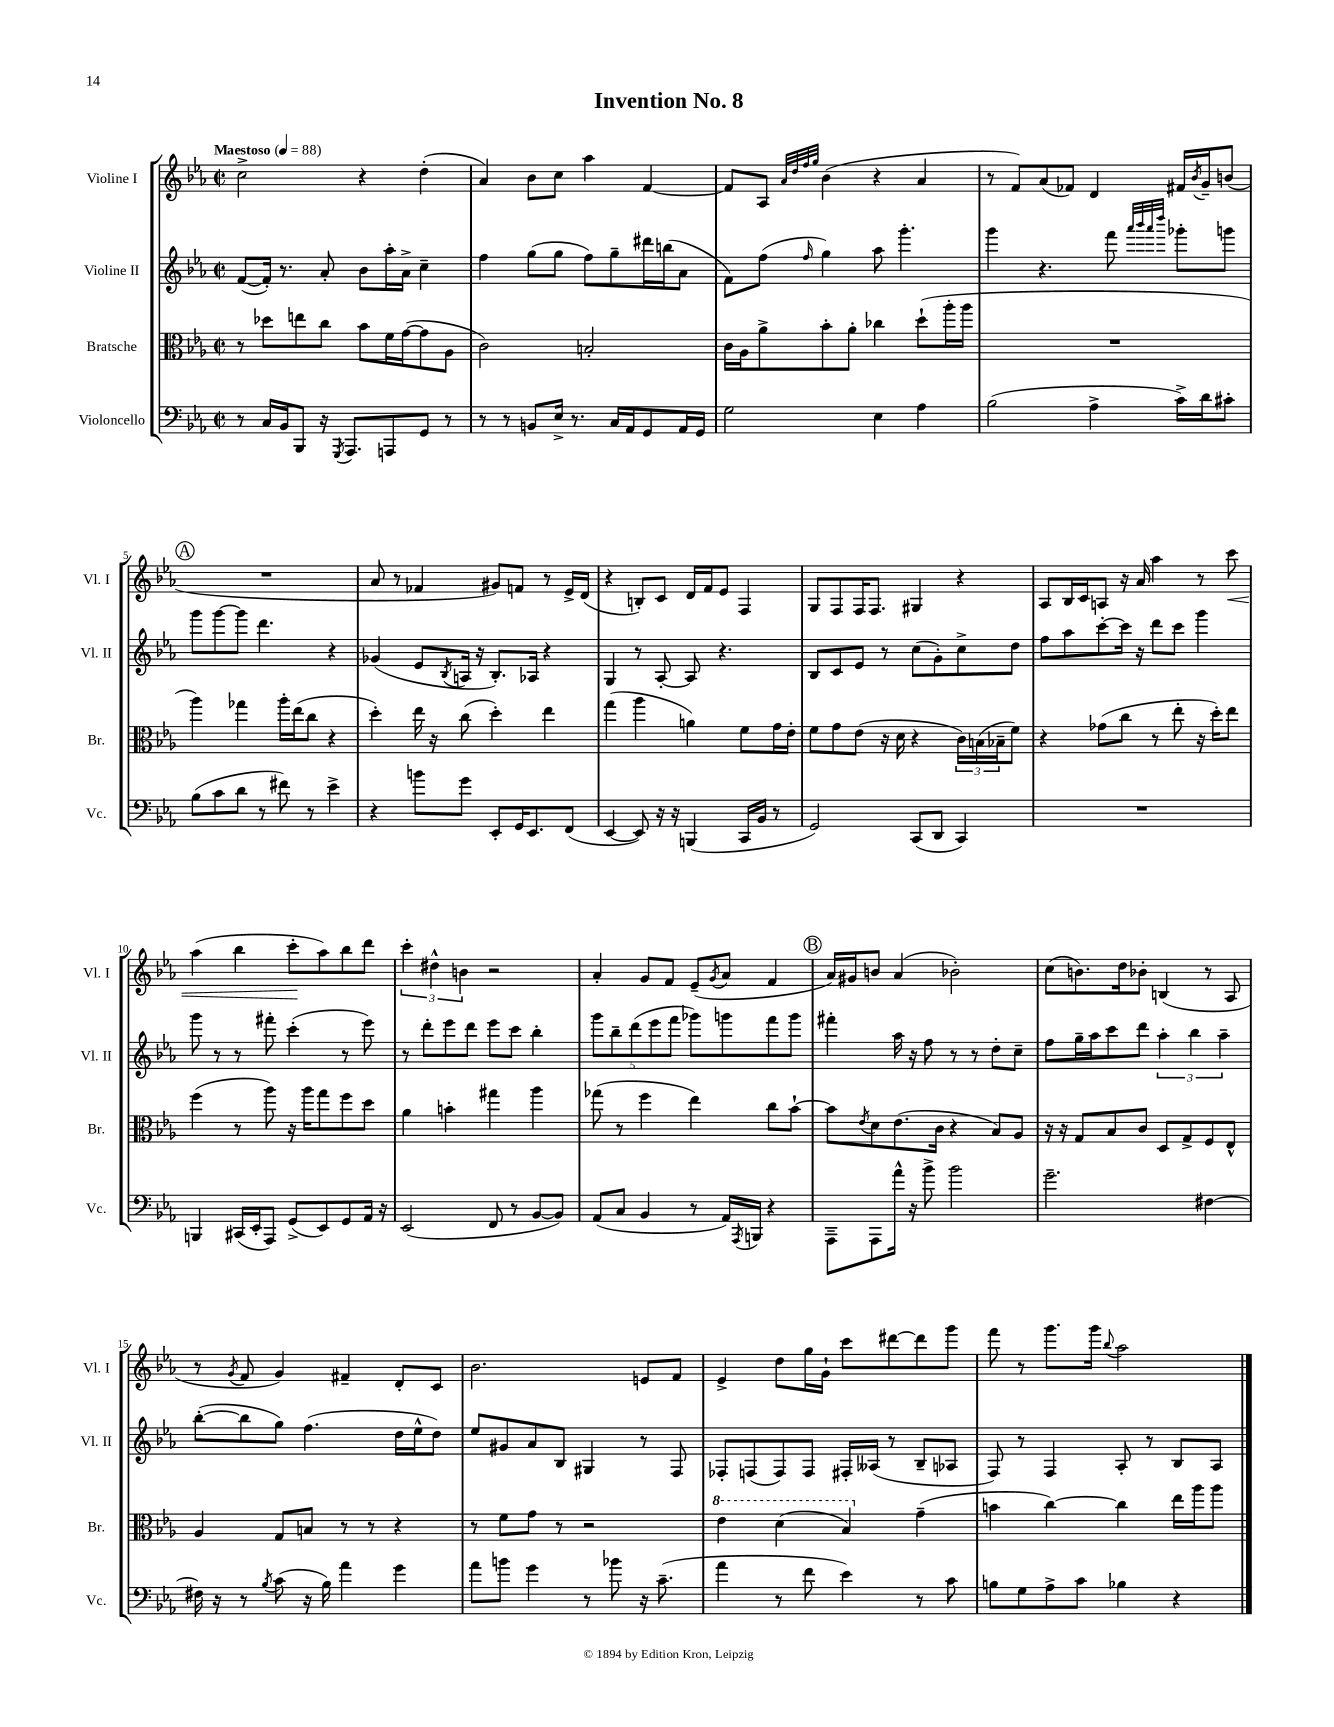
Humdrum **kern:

**kern	**kern	**kern	**kern	**dynam
*part4	*part3	*part2	*part1	*part1
*staff4	*staff3	*staff2	*staff1	*staff1
*I"Violoncello	*I"Bratsche	*I"Violine II	*I"Violine I	*
*I'Vc.	*I'Br.	*I'Vl. II	*I'Vl. I	*
*clefF4	*clefC3	*clefG2	*clefG2	*
*k[b-e-a-]	*k[b-e-a-]	*k[b-e-a-]	*k[b-e-a-]	*
*M2/2	*M2/2	*M2/2	*M2/2	*
*met(c|)	*met(c|)	*met(c|)	*met(c|)	*
*MM88	*MM88	*MM88	*MM88	*
=1	=1	=1	=1	=1
!	!	!	!LO:TX:a:B:t=Maestoso	!
8r	8r	([8f/L	2cc^\	.
16C/LL	8dd-X\L	16f'/Jk])	.	.
16BB-/J	.	8.r	.	.
8BBB-/J	8een\	.	.	.
16r	8cc\J	8a-'/	.	.
8qGGG/	.	.	.	.
8.AAA-/L	.	.	.	.
.	8b-\L	8b-\L	4r	.
8AAAn/	16f\L	16aa-'\L	.	.
.	([16g\J	16a-^\JJ	.	.
8GG/J	8g\]	4cc~\	(4dd'\	.
8r	8A-\J	.	.	.
=2	=2	=2	=2	=2
8r	2c\)	4ff\	4a-/)	.
8r	.	.	.	.
8BBn/L	.	(8gg\L	8b-\L	.
16E-^/Jk	.	8gg\J	8cc\J	.
8.r	.	.	.	.
.	2Bn'/	8ff\L)	4aa-\	.
16C/LL	.	8gg~\	.	.
16AA-/J	.	.	.	.
8GG/	.	16ddd#X\L	[4f/	.
.	.	(16bbn\J	.	.
16AA-/L	.	8a-\J	.	.
16GG/JJ	.	.	.	.
=3	=3	=3	=3	=3
2G\	16c\LL	8f\L)	8f/L]	.
.	16A-\J	.	.	.
.	8a-^\	(8ff\J	8A-/J	.
.	.	.	32qqa-/LLL	.
.	.	.	32qqdd/	.
.	.	.	32qqff/	.
.	.	16qqff/	32qqgg/JJJ	.
.	8b-'\	4gg\)	(4b-\	.
.	8a-'\J	.	.	.
4E-\	4cc-X\	8aa-\	4r	.
.	.	4.ggg'\	.	.
4A-\	(8dd`\L	.	4a-/	.
.	16aa-'\L	.	.	.
.	16aa-\JJ	.	.	.
=4	=4	=4	=4	=4
(2B-\	1r	4ggg\	8r	.
.	.	.	8f/L)	.
.	.	4.r	(8a-/	.
.	.	.	8f-X/J)	.
4A-^\	.	.	4d/	.
.	.	8fff\	.	.
.	.	32qqaaa-/LLL	.	.
.	.	32qqbbb-/	.	.
.	.	32qqaaa-/	.	.
.	.	32qqdddd/JJJ	.	.
16c^\LL)	.	8ggg-X'\L	16f#X/LL	.
.	.	.	8qb-/	.
16d\J	.	.	16g~/J	.
8c#X'\J	.	8gggn\J	(8bn/J	.
!!LO:LB:g=z
!!LO:REH:place=s1:t=A
=5	=5	=5	=5	=5
(8B-\L	4aa-\)	8ggg\L	1r	.
8c\	.	[8ggg\	.	.
8d\J	4gg-X\	8ggg\J]	.	.
8r	.	4.ddd\	.	.
8f#X\)	16aa-'\LL	.	.	.
.	(16ee-\J	.	.	.
8r	8cc\J	.	.	.
4e-^\	4r	4r	.	.
=6	=6	=6	=6	=6
4r	4dd'\)	(4g-X/	8a-/	.
.	.	.	8r	.
8bn\L	16ee-\	8e-/L	4f-X/	.
.	16r	.	.	.
.	.	8qB-/	.	.
8g\J	(8cc\	16An/Jk	.	.
.	.	16r	.	.
8EE-'/L	4dd'\)	8.B-'/L)	8g#X/L)	.
16GG/K	.	.	8fn/J	.
8.EE-/	.	16A-X/Jk	.	.
.	4ee-\	4r	8r	.
(8FF/J	.	.	16e-^/LL	.
.	.	.	(16d/JJ	.
=7	=7	=7	=7	=7
[4EE-/	(4gg\	4G/	4r	.
8EE-/])	4aa-\	8r	8Bn'/L)	.
16r	.	[8A-'/	8c/J	.
16r	.	.	.	.
(4BBBn/	4an\)	8A-/]	16d/LL	.
.	.	.	16f/J	.
.	.	4.r	8e-/J	.
16CC/LL	8f\L	.	4F/	.
16BB-/JJ	.	.	.	.
8r	16g\L	.	.	.
.	16e-'\JJ	.	.	.
=8	=8	=8	=8	=8
2GG/)	8f\L	8B-/L	8G/L	.
.	8g\	8c/	8F/	.
.	(8e-\J	8e-/J	16F/K	.
.	.	.	8.F/J	.
.	16r	8r	.	.
.	16d\	.	.	.
(8CC/L	4r	(8cc\L	4G#X/	.
8DD/J	.	8g'\)	.	.
4CC/)	24c\LL)	8cc^\	4r	.
.	(24Bn\	.	.	.
.	24B-X~\J	.	.	.
.	8f\J)	8dd\J	.	.
=9	=9	=9	=9	=9
1r	4r	8ff\L	8A-/L	.
.	.	8aa-\	16B-/L	.
.	.	.	16c/J	.
.	(8g-X\L	[8ccc'\	8An/J	.
.	8cc\J	16ccc\Jk]	16r	.
.	.	16r	16a-/	.
.	8r	8ddd\L	4aa-\	.
.	8ee-'\	8ccc\J	.	.
.	16r	4ggg\	8r	.
.	16dd'\KL)	.	.	.
!	!	!	!	!LO:HP:b
.	8ee-\J	.	8ccc\	<
!!LO:LB:g=z
=10	=10	=10	=10	=10
4BBBn/	(4ff\	8ggg\	(4aa-\	.
.	.	8r	.	.
(16CC#X/LL	8r	8r	4bb-\	.
16EE-'/J	.	.	.	.
8AAA-/J)	8aa-\)	8fff#X'\	.	.
(8GG^/L	16r	(4ccc'\	8ccc'\L	.
.	16aa-\KL	.	.	.
8EE-/)	8gg\	.	8aa-\)	[
8GG/	8ff\	8r	8bb-\	.
16AA-/Jk	8dd\J	8eee-\)	8ddd\J	.
16r	.	.	.	.
=11	=11	=11	=11	=11
(2EE-/	4a-\	8r	6ccc'\	.
.	.	8ddd'\L	.	.
.	.	.	6dd#X^^\	.
.	4bn'\	8eee-\	.	.
.	.	.	6bn\	.
.	.	8ddd\J	.	.
8FF/	4gg#X\	8eee-\L	2r	.
8r	.	8ccc\J	.	.
[8BB-/L	4aa-\	4bb-'\	.	.
8BB-/J])	.	.	.	.
=12	=12	=12	=12	=12
(8AA-/L	(8gg-X\	10ggg\L	4a-'/	.
.	.	10bb-~\	.	.
8C/J	8r	.	.	.
.	.	(10ddd\	.	.
4BB-/	4ff\	.	8g/L	.
.	.	10eee-\	.	.
.	.	.	8f/J	.
.	.	10fff\J	.	.
8r	4ee-\)	8ggg-X\L)	(8e-~/L	.
.	.	.	8qg/	.
16AA-/LL)	.	8gggn\	8a-/J	.
8qAAA-/	.	.	.	.
16BBBn/JJ	.	.	.	.
4r	8cc\L	8fff\	4f/	.
.	[8b-`\J	8ggg\J	.	.
!!LO:REH:place=s1:t=B
=13	=13	=13	=13	=13
8AAA-~\L	8b-\L]	4fff#X'\	16a-/LL)	.
.	.	.	16g#X/J	.
.	8qe-/	.	.	.
8AAA-\	8d\	.	8bn/J	.
16a-^^\Jk	(8.e-\	16aa-\	(4a-/	.
16r	.	16r	.	.
8b-^\	.	8ff\	.	.
.	16c\Jk	.	.	.
2b-\	4r	8r	2b-X'\)	.
.	.	8r	.	.
.	8B-/L)	8dd'\L	.	.
.	8A-/J	8cc~\J	.	.
=14	=14	=14	=14	=14
2.g~\	16r	8ff\L	(8cc\L	.
.	16r	.	.	.
.	8G/L	16gg~\L	8.bn\)	.
.	.	16aa-\J	.	.
.	8B-/	8ccc\	.	.
.	.	.	16dd\k	.
.	8c/J	8ddd\J	8b-X'\J	.
.	8D/L	6aa-'\	(4Bn/	.
.	8G^/	.	.	.
.	.	6bb-\	.	.
[4F#X\	8F/	.	8r	.
.	.	6aa-~\	.	.
.	8E-^^/J	.	8A-/	.
!!LO:LB:g=z
=15	=15	=15	=15	=15
16F#X\]	4A-/	([8bb-'\L	8r	.
16r	.	.	.	.
.	.	.	8qg/	.
8r	.	8bb-\]	8f/	.
8qB-/	.	.	.	.
(8c\	8G/L	8gg\J)	4g/)	.
16r	8Bn/J	(4.ff\	.	.
16B-\)	.	.	.	.
4a-\	8r	.	4f#X~/	.
.	8r	.	.	.
4g\	4r	16dd\LL	8d'/L	.
.	.	16ee-^^\J	.	.
.	.	8dd\J)	8c/J	.
=16	=16	=16	=16	=16
8a-\L	8r	8ee-/L	2.b-\	.
8bn\J	8f\L	8g#X/	.	.
4g\	8g\J	8a-/	.	.
.	8r	8B-/J	.	.
8r	2r	4G#X/	.	.
8b-X\	.	.	.	.
16r	.	8r	8en/L	.
(8.c~\	.	.	.	.
.	.	8F/	8f/J	.
=17	=17	=17	=17	=17
*	*8va	*	*	*
4a-\	4ee-\	8F-X'/L	4e-^/	.
.	.	(8Fn/	.	.
8r	(4dd\	8F/)	8dd\L	.
8f\	.	8F/J	16gg\L	.
.	.	.	16g`\JJ	.
4e-\)	4b-/)	16F#X'/LL	8ccc\L	.
.	.	(16A--X/JJ	.	.
.	.	8r	[8ddd#X\	.
*	*X8va	*	*	*
8r	(4g~\	8B-~/L	8ddd#\]	.
8c\	.	8A-X/J	8ggg\J	.
=18	=18	=18	=18	=18
8Bn\L	4bn\	8F/)	8fff\	.
8G\	.	8r	8r	.
8A-^\	[4cc\)	4F/	8.ggg\L	.
8c\J	.	.	.	.
.	.	.	16ggg\Jk	.
.	.	.	8qqbb-/	.
4B-X\	4cc\]	8A-'/	2aa-\	.
.	.	8r	.	.
4r	16ee-\LL	8B-/L	.	.
.	16aa-\J	.	.	.
.	8aa-\J	8A-/J	.	.
==	==	==	==	==
*-	*-	*-	*-	*-
